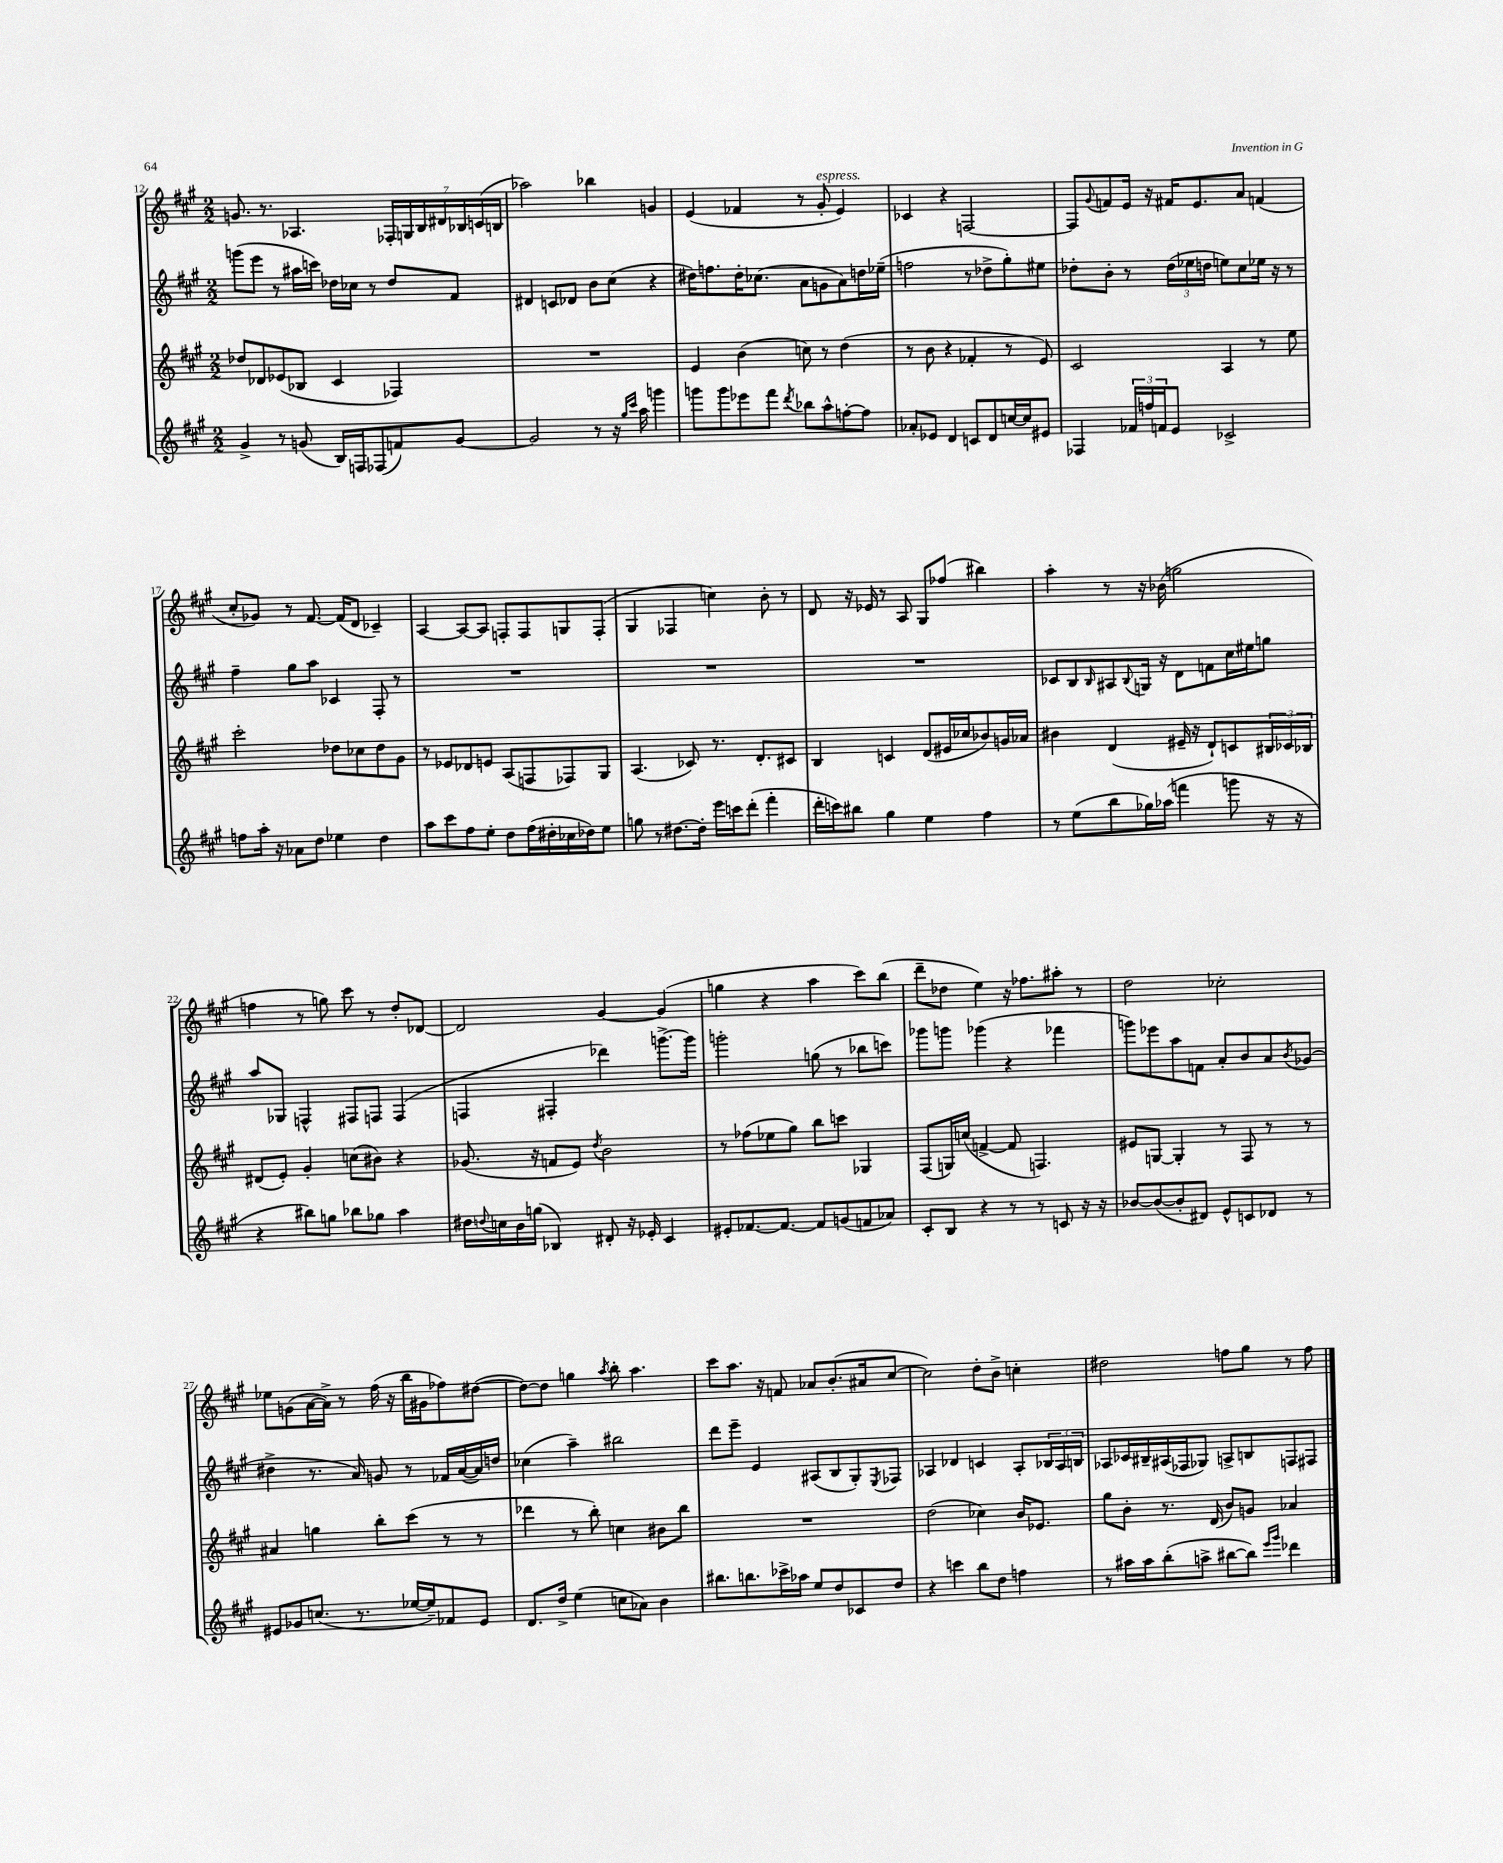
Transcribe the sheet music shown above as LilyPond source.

<<
\new StaffGroup <<
\new Staff = "s0" {
    \clef treble \key a \major \numericTimeSignature \time 2/2
    g'8. r8. aes4. \tuplet 7/4 { fes16-. g16 b16 dis'16 bes16 c'16( b16 } |
    aes''2) bes''4 g'4 |
    e'4( fes'4 r8 gis'8-.^\markup { \italic "espress." } e'4) |
    ces'4 r4 f2~ |
    f8 \appoggiatura { gis'8 } f'8 e'16 r16 fis'16 e'8. a'8 f'4( |
    cis''8-. ges'8) r8 fis'8.~ fis'16( d'8 ces'4--) |
    a4~ a8~ a8 f8-. f8 g8 f8-.( |
    gis4 fes4 c''4) b'8-. r8 |
    d'8 r16 ees'16 r8 a8 gis8 fes''8( bis''4) |
    a''4-. r8 r16 bes'16( g''2 |
    f''4 r8 g''8) cis'''8 r8 d''8-. des'8~ |
    des'2 gis'4~ gis'4( |
    g''4 r4 a''4 cis'''8) b''8( |
    d'''8-- des''8 e''4) r16 fes''8. ais''8-. r8 |
    d''2 ces''2-. |
    ees''8 g'8( a'16~ a'16->) r8 fis''16( r16 b''16 gis'16 fes''8) dis''8~( |
    dis''8~) dis''8 g''4 \acciaccatura { a''8 } b''8-. a''4. |
    cis'''8 a''8. r16 f'8 aes'8 b'8.-.( ais'16 cis''8~ |
    cis''2) d''8-. b'8-> c''4-. |
    dis''2 f''8 gis''8 r8 f''8 \bar "|." |
}
\new Staff = "s1" {
    \clef treble \key a \major \numericTimeSignature \time 2/2
    g'''8( e'''8 r8 ais''16 c'''16) des''16 ces''16 r8 des''8 fis'8 |
    dis'4 c'8 des'8 b'8 cis''8( r4 |
    dis''16) f''8. dis''16-. ces''8.( a'8 g'8 a'8) d''16 ees''16--( |
    f''2 r8 des''8-> gis''8-.) eis''8 |
    des''8-. b'8-. r8 \tuplet 3/2 { des''16( ees''16 d''16 } e''8) cis''8 ees''16 r16 r8 |
    fis''4-- gis''8 a''8 ces'4 fis8-. r8 |
    R1 |
    R1 |
    R1 |
    ces'8 b8 \grace { b16 } ais8 \appoggiatura { b8 } g16 r16 d'8 f'8 cis''16 eis''16 g''8 |
    a''8 ges8 f4-^ fis8 f8 f4( |
    f4 fis4-. des'''4) g'''8.~-> g'''16 |
    g'''2-. g''8( r8 bes''8 c'''8) |
    ges'''8 g'''8 ges'''4( r4 fes'''4 |
    g'''8) ees'''8 a''8 f'8 a'8-. b'8 a'8 \acciaccatura { b'8 } ges'8( |
    dis''4-> r8. a'16) g'8 r8 fes'16 a'16~( a'16) d''16 |
    ces''4( a''4--) bis''2 |
    d'''8 e'''8-- e'4 ais8( b8 gis8-.) \acciaccatura { e8 } fes8 |
    aes4 des'4 c'4 aes8-. \tuplet 3/2 { bes16 aes16 b16 } |
    aes8 ces'16 bis16-- ais16( fes16 ges8) a8-> b8 f8 fis8 \bar "|." |
}
\new Staff = "s2" {
    \clef treble \key a \major \numericTimeSignature \time 2/2
    des''8 des'8 ees'8( bes8 cis'4 fes4) |
    R1 |
    e'4 b'4( c''8) r8 d''4( |
    r8 b'8 r4 fes'4-. r8 e'8) |
    cis'2 a4 r8 e''8 |
    cis'''2-. des''8 ces''8 des''8 gis'8 |
    r8 ees'8 des'8 e'8 a8( f8 fes8) gis8 |
    a4.( ces'8) r8. d'8.-. cis'8 |
    b4 c'4 d'8( eis'16 ces''16 bes'8) g'16 aes'16 |
    bis'4 d'4( eis'16-- r16 d'8-!) c'8 \tuplet 3/2 { bis16 ces'16 bes16 } |
    dis'8( e'8-.) gis'4-. c''8( bis'8) r4 |
    ges'8.( r16 f'8 e'8) \acciaccatura { d''8 } b'2 |
    r8 fes''8( ees''8 gis''8) b''8 c'''8 ges4 |
    fis8( g16) c''16( f'4~-> f'8 f4.) |
    eis'8 g8~ g4-. r8 fis8 r8 r8 |
    ais'4 g''4 b''8-. cis'''8( r8 r8 |
    des'''4 r8 b''8-.) c''4 bis'8 b''8 |
    R1 |
    d''2( ces''4) b'16 ees'8. |
    gis''8 b'8-. r8. d'16( b'8) g'8 aes'4 \bar "|." |
}
\new Staff = "s3" {
    \clef treble \key a \major \numericTimeSignature \time 2/2
    gis'4-> r8 g'8( b16) f16 fes8( f'8) g'8~ |
    g'2 r8 r16 \grace { gis''16 cis'''16 } a''16 g'''4 |
    g'''8 g'''8 ees'''8 fis'''8 \acciaccatura { d'''8 } bes''8 a''8-^ f''8~-. f''8 |
    aes'8-. ees'8 d'4 c'8 d'8 c''16~ c''16 eis'8 |
    fes4 \tuplet 3/2 { fes'16 f''16 f'16 } e'8 ces'2-> |
    f''8 a''16-. r16 aes'8 d''8 ees''4 d''4 |
    a''8 cis'''8 fis''8 e''8-. d''8 fis''16( dis''16-. ces''16 des''16) e''8 |
    g''8 r8 dis''8.~ dis''16-. e'''16 c'''16 d'''8-.( fis'''4-. |
    d'''16-. c'''16) bis''8 gis''4 e''4 fis''4 |
    r8 e''8( b''8 ges''16) aes''16( f'''4 g'''8 r16 r16 |
    r4 bis''8) g''8 bes''8 ges''8 a''4 |
    dis''16 \appoggiatura { d''8 } c''16 b'16 g''16( bes4) dis'8-. r16 ees'16-. cis'4 |
    eis'8-. fes'8.~ fes'8.~ fes'8 g'8( f'8 aes'8) |
    cis'8-. b8 r4 r8 r8 c'8 r16 r16 |
    bes'8~ bes'8~( bes'8-. dis'8) e'8-^ c'8 des'8 r8 |
    eis'8 ges'8 c''8.( r8. ees''16~ ees''16--) fes'8 eis'8 |
    d'8. d''16-> e''4( c''8 aes'8) b'4 |
    bis''8. b''8. ces'''16-> aes''16 e''8 d''8 ces'8 d''8 |
    r4 c'''4 b''8 d''8 f''4 |
    r8 ais''16 ais''16 b''8-.( a''8-> bis''8~ bis''8) \grace { e'''16 gis'''16 } des'''4 \bar "|." |
}
>>
>>
\layout { \context { \Score currentBarNumber = #12 } }
